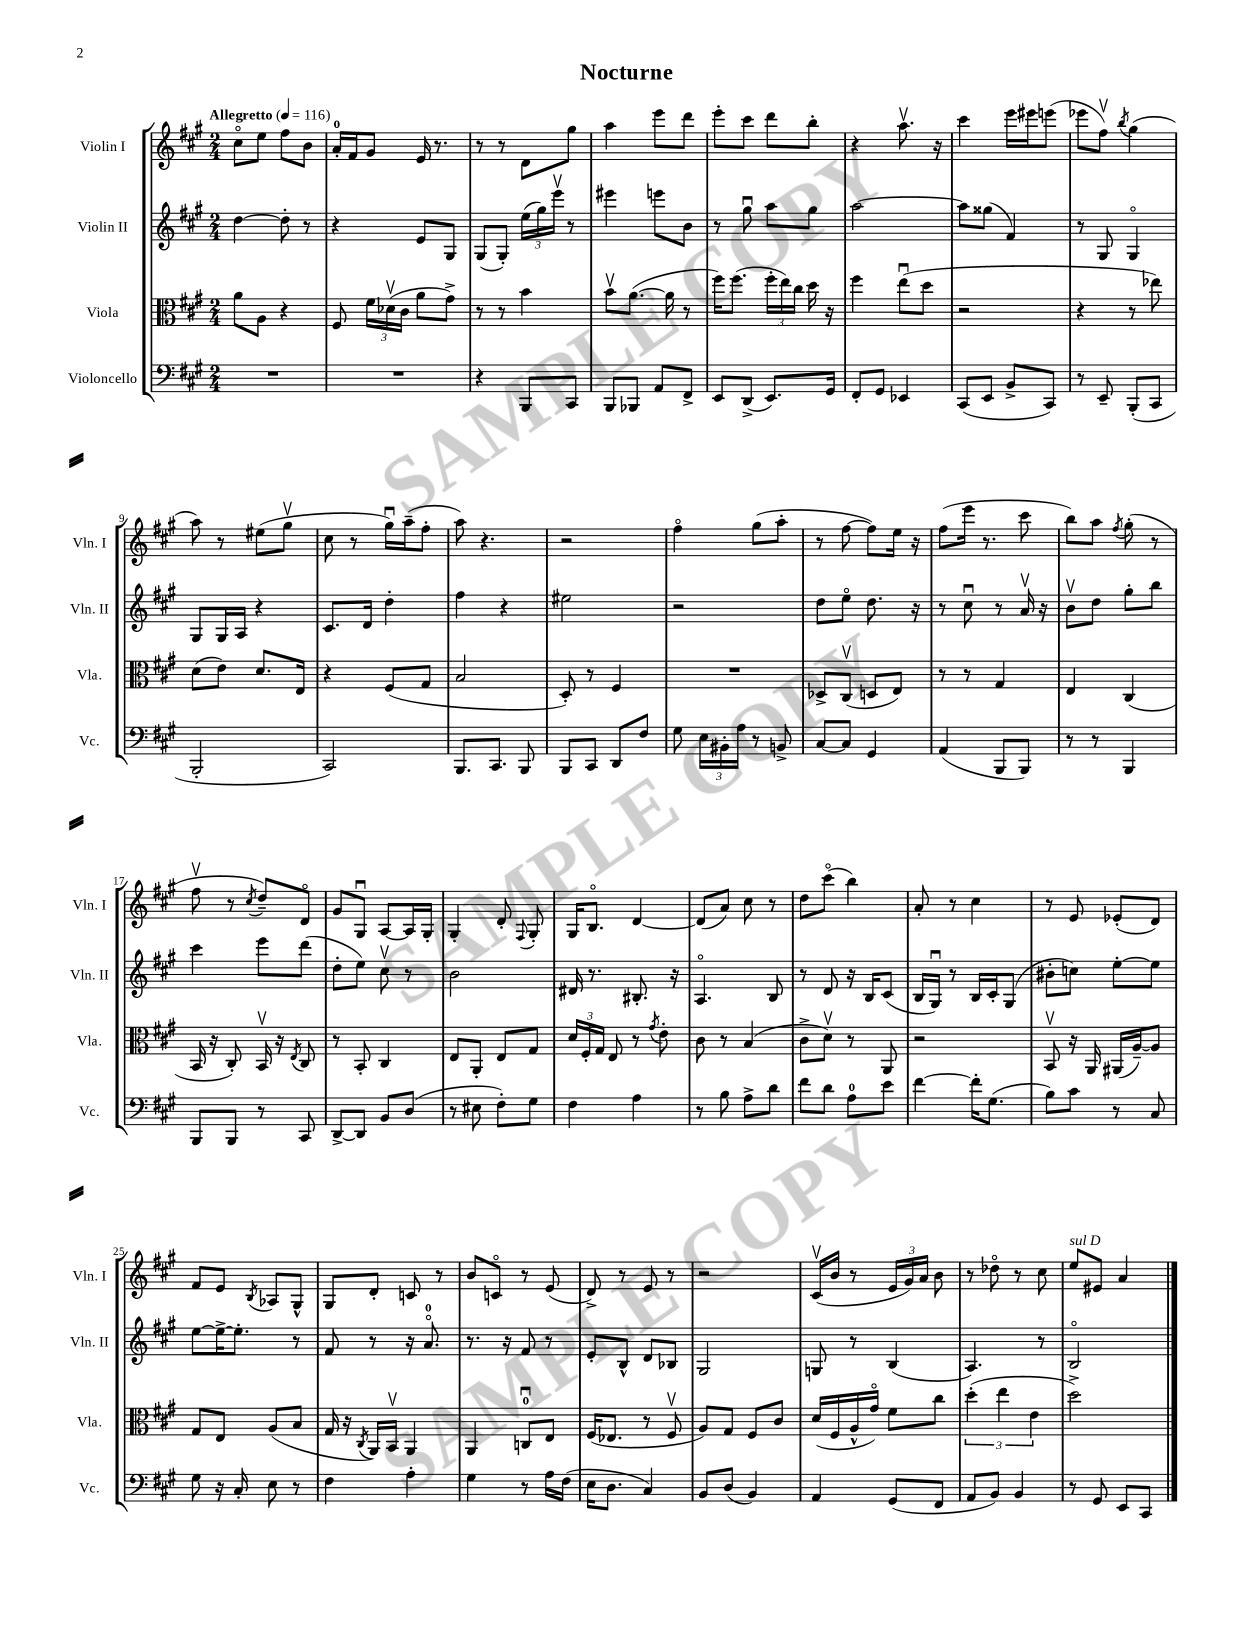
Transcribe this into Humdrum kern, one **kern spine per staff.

**kern	**kern	**kern	**kern
*staff4	*staff3	*staff2	*staff1
*clefF4	*clefC3	*clefG2	*clefG2
*k[f#c#g#]	*k[f#c#g#]	*k[f#c#g#]	*k[f#c#g#]
*M2/4	*M2/4	*M2/4	*M2/4
*MM116	*MM116	*MM116	*MM116
2r	8a\L	[4dd\	8cc#o\L
.	8A\J	.	8ee\J
.	4r	8dd'\]	8ff#\L
.	.	8r	8b\J
=	=	=	=
2r	8F#/	4r	16a'/LL
.	.	.	16f#/J
.	24f#\LL	.	8g#/J
.	(24d-v\	.	.
.	24c#\JJ	.	.
.	8a\L	8e/L	16e/
.	.	.	8.r
.	8g#^\J)	8G#/J	.
=	=	=	=
4r	8r	(8G#/L	8r
.	8r	8G#'/J)	8r
8BBB/L	4b\	(24ee\LL	8d\L
.	.	24gg#\)	.
.	.	24eeev\JJ	.
8CC#/J	.	8r	8gg#\J
=	=	=	=
8BBB/L	8bv\L	4eee#\	4aa\
8BBB-/J	([8.a\J	.	.
8AA/L	.	8eee\L	8eee\L
.	16a\]	.	.
8FF#^/J	8r	8b\J	8ddd\J
=	=	=	=
8EE/L	16ff#\LK)	8r	8eee'\L
.	(8.ff#\J	.	.
(8DD^/J	.	8gg#u\	8ccc#\J
8.EE/L)	24ff#'\LL	8aa\L	8ddd\L
.	24ee\)	.	.
.	24cc#\JJ	.	.
.	16dd\	8gg#\J	8bb'\J
16GG#/Jk	16r	.	.
=	=	=	=
8FF#'/L	4ff#\	[2aa\	4r
8GG#/J	.	.	.
4EE-/	(8eeu\L	.	8.aav\
.	8dd\J	.	.
.	.	.	16r
=	=	=	=
(8CC#/L	2r	8aa\]L	4ccc#\
8EE/J	.	(8gg##\J	.
8BB^/L	.	4f#/)	16eee\LL
.	.	.	16eee#\J
8CC#/J)	.	.	(8eee\J
=	=	=	=
8r	4r	8r	8eee-\L
8EE~/	.	8G#/	8ff#v\J)
.	.	.	8qbb/
(8BBB'/L	8r	4G#o/	(4gg#\
8CC#/J	8ee-\)	.	.
=	=	=	=
2BBB'/	(8d\L	8G#/L	8aa\)
.	8e\J)	16G#/L	8r
.	.	16A/JJ	.
.	8.d/L	4r	(8ee#\L
.	.	.	8gg#v\J
.	16E/Jk	.	.
=	=	=	=
2CC#/)	4r	8.c#/L	8cc#\
.	.	.	8r
.	.	16d/Jk	.
.	(8F#/L	4dd'\	16gg#u\LL)
.	.	.	(16aa~\J
.	8G#/J	.	8ff#'\J
=	=	=	=
8.BBB/L	2B/	4ff#\	8aa\)
.	.	.	4.r
8.CC#/J	.	.	.
.	.	4r	.
8BBB/	.	.	.
=	=	=	=
8BBB/L	8D'/)	2ee#\	2r
8CC#/J	8r	.	.
8DD/L	4F#/	.	.
8F#/J	.	.	.
=	=	=	=
8G#\	2r	2r	4ff#o\
24E\LL	.	.	.
24BB#'\	.	.	.
24A\JJ	.	.	.
8r	.	.	(8gg#\L
8BB^/	.	.	8aa'\J
=	=	=	=
[8C#/L	8D-^/L	8dd\L	8r
8C#/]J	(8C#v/J	8eeo\J	[8ff#\
4GG#/	8D/L	8.dd\	8ff#\]L)
.	8E/J)	.	16ee\Jk
.	.	16r	16r
=	=	=	=
(4AA/	8r	8r	(8ff#\L
.	8r	8cc#u\	16eee\Jk
.	.	.	8.r
8BBB/L	4G#/	8r	.
8BBB/J)	.	16av/	8ccc#\
.	.	16r	.
=	=	=	=
8r	4E/	8bv\L	8bb\L)
8r	.	8dd\J	8aa\J
.	.	.	8qff#/
4BBB/	(4C#/	8gg#'\L	(8gg#'\
.	.	8bb\J	8r
=	=	=	=
8BBB/L	16BB/	4ccc#\	8ff#v\
.	16r	.	.
8BBB/J	8C#'/)	.	8r
.	.	.	8qcc#/
8r	16BBv/	8eee\L	8dd~/L)
.	16r	.	.
.	8qE/	.	.
8CC#/	8C#/	(8ddd\J	8do/J
=	=	=	=
[8DD^/L	8r	8dd'\L	8g#/L
8DD/]J	8BB'/	8ee\J)	8G#u/J
8BB/L	4C#/	8cc#v\	[8A/L
(8D/J	.	8r	16A/]L
.	.	.	16G#'/JJ
=	=	=	=
8r	8E/L	2b\	4G#'/
8E#\	8AA'/J	.	.
8F#'\L)	8E/L	.	8d'/
.	.	.	8qqF#/
8G#\J	8G#/J	.	8G#'/
=	=	=	=
4F#\	24d/LL	16d#/	16G#/LK
.	24F#'/	.	.
.	.	8.r	8.Bo/J
.	24G#/JJ	.	.
.	8E/	.	.
4A\	8r	8.B#'/	[4d/
.	8qg#/	.	.
.	8e'\	.	.
.	.	16r	.
=	=	=	=
8r	8c#\	4.Ao/	(8d/]L
8B\	8r	.	8a/J)
8A^\L	(4B/	.	8cc#\
8d\J	.	8B/	8r
=	=	=	=
8f#\L	8c#^\L	8r	8dd\L
8d\J	8dv\J)	8d/	(8ccc#o\J
8A\L	8r	16r	4bb\)
.	.	16B/LK	.
8e\J	8AA/	(8c#/J	.
=	=	=	=
[4f#\	2r	16B/LL	8a'/
.	.	16G#u/JJ)	.
.	.	8r	8r
16f#'\]LK	.	16B/LL	4cc#\
(8.G#\J	.	16c#'/J	.
.	.	(8G#/J	.
=	=	=	=
8B\L)	8BBv/	8b#'\L	8r
8c#\J	16r	8cc\J)	8e/
.	16AA/	.	.
8r	(16AA#/LL	[8ee'\L	(8e-'/L
.	[16A~/J)	.	.
8C#/	8A/]J	8ee\]J	8d/J)
=	=	=	=
8G#\	8G#/L	[8ee\L	8f#/L
16r	8E/J	16ee^\_K	8e/J
16C#'/	.	8.ee'\]J	.
.	.	.	8qB/
8E\	(8A/L	.	8A-/L
8r	8B/J	8r	8G#^^/J
=	=	=	=
4F#\	16G#/	8f#/	8G#/L
.	16r	.	.
.	8qC#/	.	.
.	16AA/LL)	8r	8d'/J
.	16BBv/JJ	.	.
4A'\	4AA/	16r	8c/
.	.	8.ao/	.
.	.	.	8r
=	=	=	=
4G#\	4AA/	8.r	8b/L
.	.	.	8co/J
.	.	16r	.
8r	8Cu/L	8f#/	8r
16A\LL	8E/J	8r	(8e/
(16F#\JJ	.	.	.
=	=	=	=
16E\LK	(16F#/LK	8e'/L	8d^/)
8.D\J	8.E-/J	.	.
.	.	8B^^/J	8r
4C#/)	8r	8d/L	8e/
.	8F#v/	8B-/J	8r
=	=	=	=
8BB/L	8A/L)	2G#/	2r
(8D/J	8G#/J	.	.
4BB/)	8F#/L	.	.
.	8c#/J	.	.
=	=	=	=
4AA/	(16d/LL	8G/	(16c#v/LL
.	16F#/	.	16b/JJ
.	16A^^/	8r	8r
.	16g#o/JJ)	.	.
(8GG#/L	8f#\L	(4B/	24e/LL
.	.	.	24g#/)
.	.	.	24a/JJ
8FF#/J	8cc#\J	.	8b\
=	=	=	=
8AA/L	(6dd'\	4.A/)	8r
8BB/J)	.	.	8dd-o\
.	6ee\	.	.
4BB/	.	.	8r
.	6e\	.	.
.	.	8r	8cc#\
=	=	=	=
8r	2dd^\)	2Bo/	8ee/L
8GG#/	.	.	8e#/J
8EE/L	.	.	4a/
8CC#/J	.	.	.
==	==	==	==
*-	*-	*-	*-
